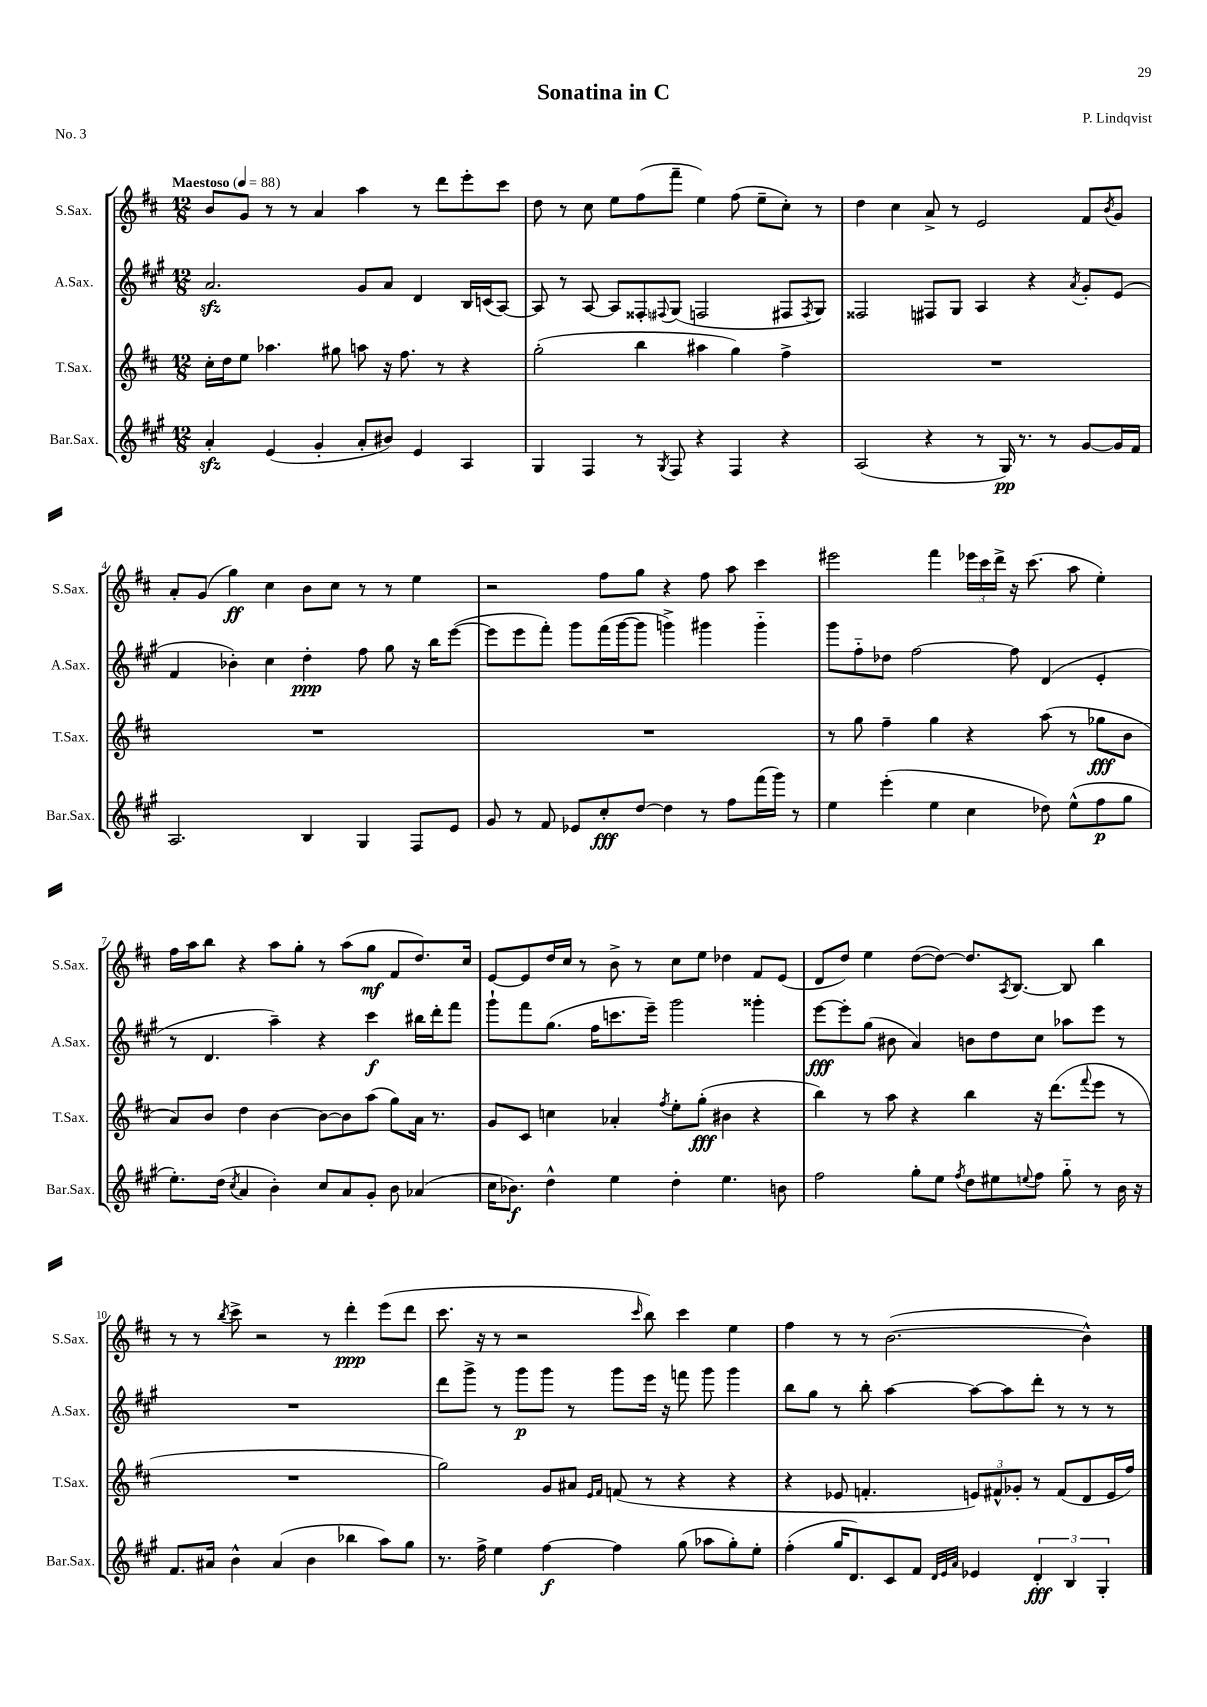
\header { title = "Sonatina in C" composer = "P. Lindqvist" piece = "No. 3" }
<<
\new StaffGroup <<
\new Staff = "s0" \with { instrumentName = "S.Sax." shortInstrumentName = "S.Sax." } {
    \clef treble \key d \major \numericTimeSignature \time 12/8 \tempo "Maestoso" 4 = 88
    b'8 g'8 r8 r8 a'4 a''4 r8 d'''8 e'''8-. cis'''8 |
    d''8 r8 cis''8 e''8 fis''8( fis'''8-- e''4) fis''8( e''8-- cis''8-.) r8 |
    d''4 cis''4 a'8-> r8 e'2 fis'8 \acciaccatura { b'8 } g'8 |
    a'8-. g'8( g''4\ff) cis''4 b'8 cis''8 r8 r8 e''4 |
    r2 fis''8 g''8 r4 fis''8 a''8 cis'''4 |
    eis'''2 fis'''4 \tuplet 3/2 { ees'''16 cis'''16 d'''16-> } r16 cis'''8.( a''8 e''4-.) |
    fis''16 a''16 b''8 r4 a''8 g''8-. r8 a''8( g''8\mf fis'8 d''8.) cis''16 |
    e'8~ e'8 d''16 cis''16 r8 b'8-> r8 cis''8 e''8 des''4 fis'8 e'8( |
    d'8 d''8) e''4 d''8~( d''8~) d''8. \acciaccatura { a8 } b8.~ b8 b''4 |
    r8 r8 \acciaccatura { b''8 } cis'''8-> r2 r8 d'''4-.\ppp e'''8( d'''8 |
    cis'''8. r16 r8 r2 \grace { cis'''16 } b''8) cis'''4 e''4 |
    fis''4 r8 r8 b'2.~( b'4-^) \bar "|." |
}
\new Staff = "s1" \with { instrumentName = "A.Sax." shortInstrumentName = "A.Sax." } {
    \clef treble \key a \major \numericTimeSignature \time 12/8
    a'2.\sfz gis'8 a'8 d'4 b16 c'16( a8~) |
    a8 r8 a8~ a8 fisis8-. \appoggiatura { fis8 } gis8( f2 fis8 \acciaccatura { fis8 } gis8) |
    fisis2 fis8 gis8 a4 r4 \acciaccatura { a'8 } gis'8-. e'8( |
    fis'4 bes'4-.) cis''4 d''4-.\ppp fis''8 gis''8 r16 b''16 e'''8~( |
    e'''8 e'''8 fis'''8-.) gis'''8 fis'''16( gis'''16~ gis'''8 g'''4->) gis'''4 gis'''4-_ |
    gis'''8 fis''8-_ des''8 fis''2~ fis''8 d'4( e'4-. |
    r8 d'4. a''4--) r4 cis'''4\f bis''16 d'''16-. fis'''8 |
    gis'''8-! fis'''8 gis''8.( fis''16 c'''8. e'''16--) gis'''2 gisis'''4-. |
    e'''8~\fff e'''8-. gis''8( bis'8 a'4) b'8 d''8 cis''8 aes''8 e'''8 r8 |
    R1. |
    d'''8 gis'''8-> r8 gis'''8\p gis'''8 r8 gis'''8 e'''16 r16 f'''8 gis'''8 gis'''4 |
    b''8 gis''8 r8 b''8-. a''4~ a''8~ a''8 d'''8-. r8 r8 r8 \bar "|." |
}
\new Staff = "s2" \with { instrumentName = "T.Sax." shortInstrumentName = "T.Sax." } {
    \clef treble \key d \major \numericTimeSignature \time 12/8
    cis''16-. d''16 e''8 aes''4. gis''8 a''8 r16 fis''8. r8 r4 |
    g''2-.( b''4 ais''4 g''4) fis''4-> |
    R1. |
    R1. |
    R1. |
    r8 g''8 fis''4-- g''4 r4 a''8( r8 ges''8\fff b'8 |
    a'8) b'8 d''4 b'4~ b'8~ b'8 a''8( g''8) a'16 r8. |
    g'8 cis'8 c''4 aes'4-. \acciaccatura { fis''8 } e''8-. g''8-.\fff( bis'4 r4 |
    b''4) r8 a''8 r4 b''4 r16 d'''8.( \appoggiatura { fis'''8 } e'''8 r8 |
    R1. |
    g''2) g'8 ais'8 \grace { e'16 fis'16 } f'8( r8 r4 r4 |
    r4 ees'8 f'4.-. \tuplet 3/2 { e'8) fis'8-^ ges'8-. } r8 fis'8( d'8 e'16 fis''16) \bar "|." |
}
\new Staff = "s3" \with { instrumentName = "Bar.Sax." shortInstrumentName = "Bar.Sax." } {
    \clef treble \key a \major \numericTimeSignature \time 12/8
    a'4-.\sfz e'4( gis'4-. a'8-. bis'8) e'4 a4 |
    gis4 fis4 r8 \acciaccatura { gis8 } fis8 r4 fis4 r4 |
    a2( r4 r8 gis16\pp) r8. r8 gis'8~ gis'16 fis'16 |
    a2. b4 gis4 fis8 e'8 |
    gis'8 r8 fis'8 ees'8 cis''8-.\fff d''8~ d''4 r8 fis''8 fis'''16( gis'''16) r8 |
    e''4 e'''4-.( e''4 cis''4 des''8) e''8-^( fis''8\p gis''8 |
    e''8.-.) d''16( \acciaccatura { cis''8 } a'4 b'4-.) cis''8 a'8 gis'8-. b'8 aes'4( |
    cis''16 bes'8.\f) d''4-^ e''4 d''4-. e''4. b'8 |
    fis''2 gis''8-. e''8 \acciaccatura { fis''8 } d''8 eis''8 \appoggiatura { e''8 } fis''8 gis''8-_ r8 b'16 r16 |
    fis'8. ais'16 b'4-^ ais'4( b'4 bes''4 a''8) gis''8 |
    r8. fis''16-> e''4 fis''4~\f fis''4 gis''8( aes''8 gis''8-.) e''8-. |
    fis''4-.( gis''16 d'8.) cis'8 fis'8 \grace { d'32 e'32 a'32 } ees'4 \tuplet 3/2 { d'4-.\fff b4 gis4-. } \bar "|." |
}
>>
>>
